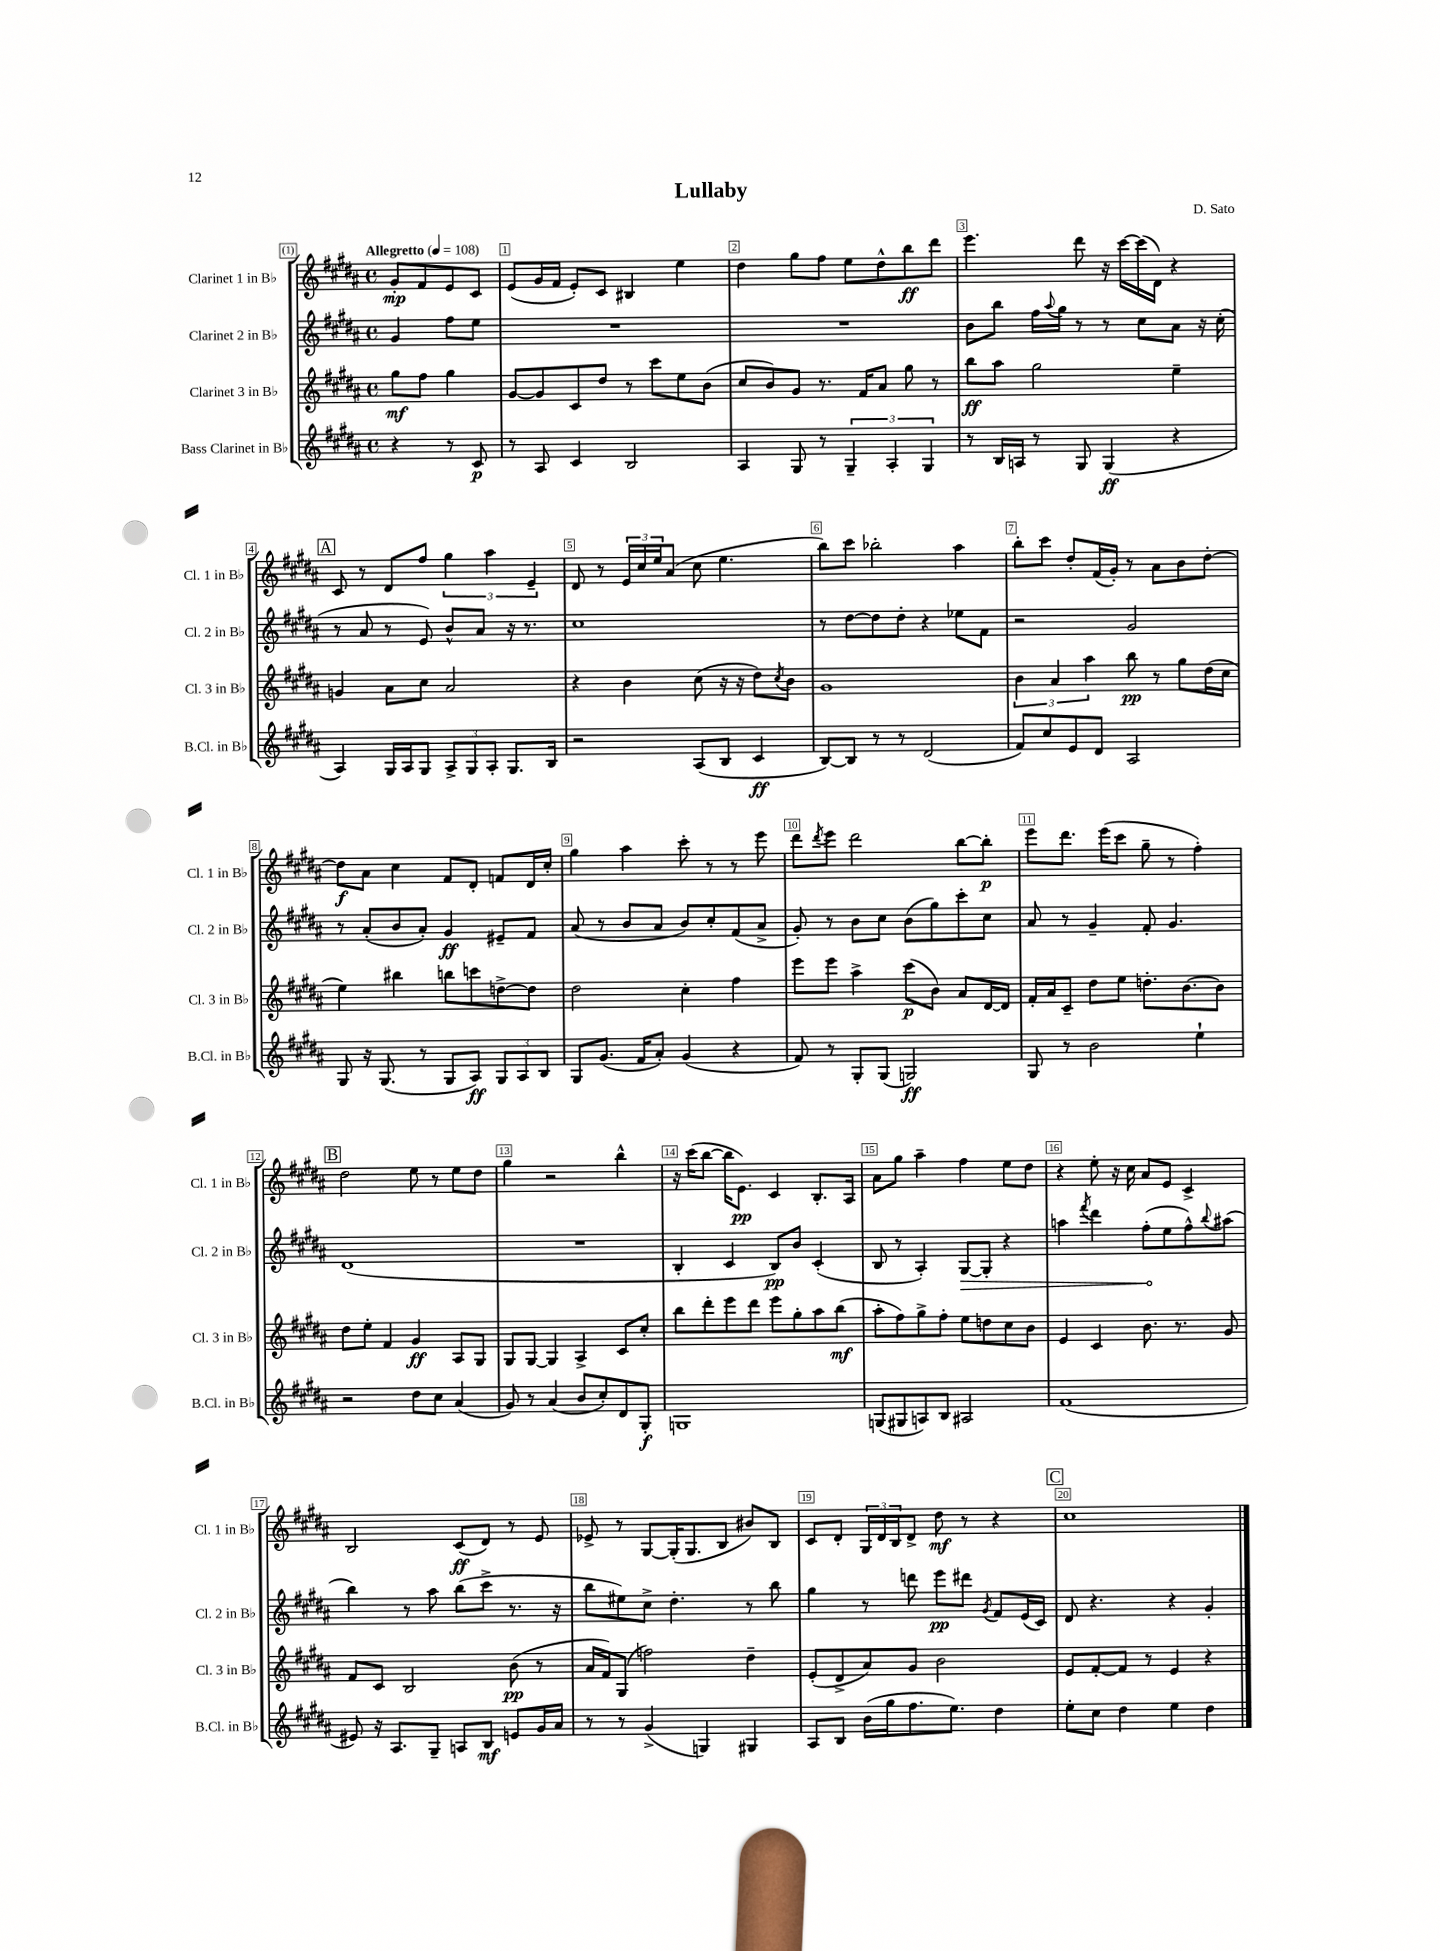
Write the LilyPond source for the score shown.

\header { title = "Lullaby" composer = "D. Sato" }
<<
\new StaffGroup <<
\new Staff = "s0" \with { instrumentName = "Clarinet 1 in Bb" shortInstrumentName = "Cl. 1 in Bb" } {
    \clef treble \key b \major \defaultTimeSignature \time 4/4 \partial 2 \tempo "Allegretto" 4 = 108
    gis'8-.\mp fis'8 e'8 cis'8 |
    e'8( gis'16 fis'16 e'8-.) cis'8 bis4 e''4 |
    dis''4 gis''8 fis''8 e''8 dis''8-^ b''8\ff dis'''8 |
    e'''4. dis'''8 r16 cis'''16~ cis'''16( dis'16) r4 |
    \mark \markup { \box "A" } cis'8 r8 dis'8 fis''8 \tuplet 3/2 { gis''4 ais''4 e'4-- } |
    dis'8 r8 \tuplet 3/2 { e'16 cis''16 e''16 } ais'8( cis''8 e''4. |
    b''8) cis'''8 bes''2-. ais''4 |
    b''8-. cis'''8 dis''8-. fis'16( gis'16-.) r8 ais'8 b'8 dis''8~-. |
    dis''8\f ais'8 cis''4 fis'8 dis'8-. f'8 dis'16 cis''16-. |
    gis''4 ais''4 cis'''8-. r8 r8 e'''8 |
    dis'''8 \acciaccatura { dis'''8 } e'''8 dis'''2 b''8~ b''8-.\p |
    e'''8 dis'''8. e'''16( cis'''8 gis''8-- r8 fis''4-.) |
    \mark \markup { \box "B" } dis''2 e''8 r8 e''8 dis''8 |
    gis''4 r2 b''4-^ |
    r16 cis'''16( b''8~ b''16 e'8.\pp) cis'4 b8.-. ais16 |
    ais'8 gis''8 ais''4-- fis''4 e''8 dis''8 |
    r4 e''8-. r16 cis''16 ais'8 e'8 cis'4-> |
    b2 cis'8\ff( dis'8) r8 e'8 |
    ees'8-> r8 gis8~ gis16-.( gis8. b8 bis'8) b8 |
    cis'8 dis'8-. \tuplet 3/2 { gis16 dis'16 b16 } dis'8-> dis''8\mf r8 r4 |
    \mark \markup { \box "C" } cis''1 \bar "|." |
}
\new Staff = "s1" \with { instrumentName = "Clarinet 2 in Bb" shortInstrumentName = "Cl. 2 in Bb" } {
    \clef treble \key b \major \defaultTimeSignature \time 4/4 \partial 2
    gis'4 fis''8 e''8 |
    R1 |
    R1 |
    b'8 b''8 fis''16 \appoggiatura { ais''8 } gis''16 r8 r8 cis''8 ais'8 r16 cis''16-.( |
    \mark \markup { \box "A" } r8 ais'8 r8 e'8) b'8-^ ais'8 r16 r8. |
    cis''1 |
    r8 dis''8~ dis''8 dis''8-. r4 ees''8 fis'8 |
    r2 gis'2 |
    r8 ais'8-.( b'8 ais'8-.) gis'4\ff eis'8-- fis'8 |
    ais'8( r8 b'8 ais'8 b'8) cis''8-. fis'8( ais'8-> |
    gis'8-.) r8 b'8 cis''8 b'8( gis''8) cis'''8-. cis''8 |
    ais'8 r8 gis'4-- fis'8-. gis'4. |
    \mark \markup { \box "B" } dis'1( |
    R1 |
    b4-. cis'4 b8\pp) b'8 cis'4-.( |
    b8 r8 ais4-.) \once \override Hairpin.circled-tip = ##t gis8~\> gis8-. r4 |
    a''4 \acciaccatura { fis'''8 } dis'''4 fis''8-.\!( e''8 fis''8-^) \appoggiatura { b''8 } ais''8( |
    b''4) r8 ais''8 b''8( cis'''8-> r8. r16 |
    b''8 eis''8) cis''8-> dis''4.-. r8 b''8 |
    gis''4 r8 d'''8 e'''8\pp dis'''8 \acciaccatura { gis'8 } fis'8 e'16( cis'16) |
    \mark \markup { \box "C" } dis'8 r4. r4 gis'4-. \bar "|." |
}
\new Staff = "s2" \with { instrumentName = "Clarinet 3 in Bb" shortInstrumentName = "Cl. 3 in Bb" } {
    \clef treble \key b \major \defaultTimeSignature \time 4/4 \partial 2
    gis''8\mf fis''8 gis''4 |
    gis'8~ gis'8 cis'8 dis''8 r8 cis'''8 e''8 b'8( |
    cis''8 b'8) gis'8 r8. fis'16 ais'8 gis''8 r8 |
    b''8\ff ais''8 gis''2 e''4-- |
    \mark \markup { \box "A" } g'4 ais'8 cis''8 ais'2 |
    r4 b'4 cis''8( r16 r16 dis''8) \acciaccatura { cis''8 } b'8 |
    gis'1 |
    \tuplet 3/2 { b'4 ais'4 ais''4 } b''8\pp r8 gis''8 dis''16( cis''16 |
    e''4) bis''4 b''8 c'''8 d''8~-> d''8 |
    dis''2 cis''4-. fis''4 |
    e'''8 e'''8 ais''4-> cis'''8\p( b'8) ais'8 dis'16~ dis'16 |
    fis'16-. ais'16 cis'8-- dis''8 e''8 d''8.-. b'8.~ b'8 |
    \mark \markup { \box "B" } dis''8 e''8-. fis'4 gis'4\ff ais8 gis8 |
    gis8 gis8~ gis4 ais4-> cis'8 cis''8-. |
    b''8 dis'''8-. e'''8 dis'''8 e'''8 gis''8-. ais''8 b''8\mf( |
    ais''8-. fis''8) gis''8-> fis''8-. e''8 d''8 cis''8 b'8 |
    e'4 cis'4 b'8. r8. gis'8 |
    fis'8 cis'8 b2 b'8\pp( r8 |
    ais'16 fis'16) gis8( f''2) dis''4-- |
    e'8-.( dis'8-> ais'8) gis'8 b'2 |
    \mark \markup { \box "C" } e'8 fis'8~-. fis'8 r8 e'4 r4 \bar "|." |
}
\new Staff = "s3" \with { instrumentName = "Bass Clarinet in Bb" shortInstrumentName = "B.Cl. in Bb" } {
    \clef treble \key b \major \defaultTimeSignature \time 4/4 \partial 2
    r4 r8 cis'8\p |
    r8 ais8 cis'4 b2 |
    ais4 gis8 r8 \tuplet 3/2 { gis4-- ais4-. gis4 } |
    r8 b16 a16 r8 gis8 gis4\ff( r4 |
    \mark \markup { \box "A" } ais4) gis16 ais16 gis8 \tuplet 3/2 { ais8-> gis8 ais8-. } gis8. b16 |
    r2 ais8( b8 cis'4\ff |
    b8~) b8 r8 r8 dis'2( |
    fis'8) cis''8 e'8 dis'8 ais2 |
    gis8 r16 gis8.( r8 gis8 ais8\ff) \tuplet 3/2 { gis8 ais8 b8 } |
    gis8 gis'8.( fis'16 ais'8-.) gis'4( r4 |
    fis'8) r8 gis8-. gis8( g2\ff) |
    gis8 r8 b'2 e''4-! |
    \mark \markup { \box "B" } r2 dis''8 cis''8 ais'4( |
    gis'8) r8 ais'4( b'8 cis''8-.) dis'8 gis8-.\f |
    g1 |
    g8( gis8 a8) b8 ais2 |
    fis'1( |
    eis'8) r16 ais8. gis8-- a8 b8\mf e'8 gis'16 ais'16 |
    r8 r8 gis'4->( g4) gis4 |
    ais8 b8 b'16( gis''16 fis''8. e''8.) dis''4 |
    \mark \markup { \box "C" } e''8-. cis''8 dis''4 e''4 dis''4 \bar "|." |
}
>>
>>
\layout { \context { \Score \override BarNumber.break-visibility = ##(#f #t #t) barNumberVisibility = #all-bar-numbers-visible \override BarNumber.stencil = #(make-stencil-boxer 0.1 0.3 ly:text-interface::print) } }
